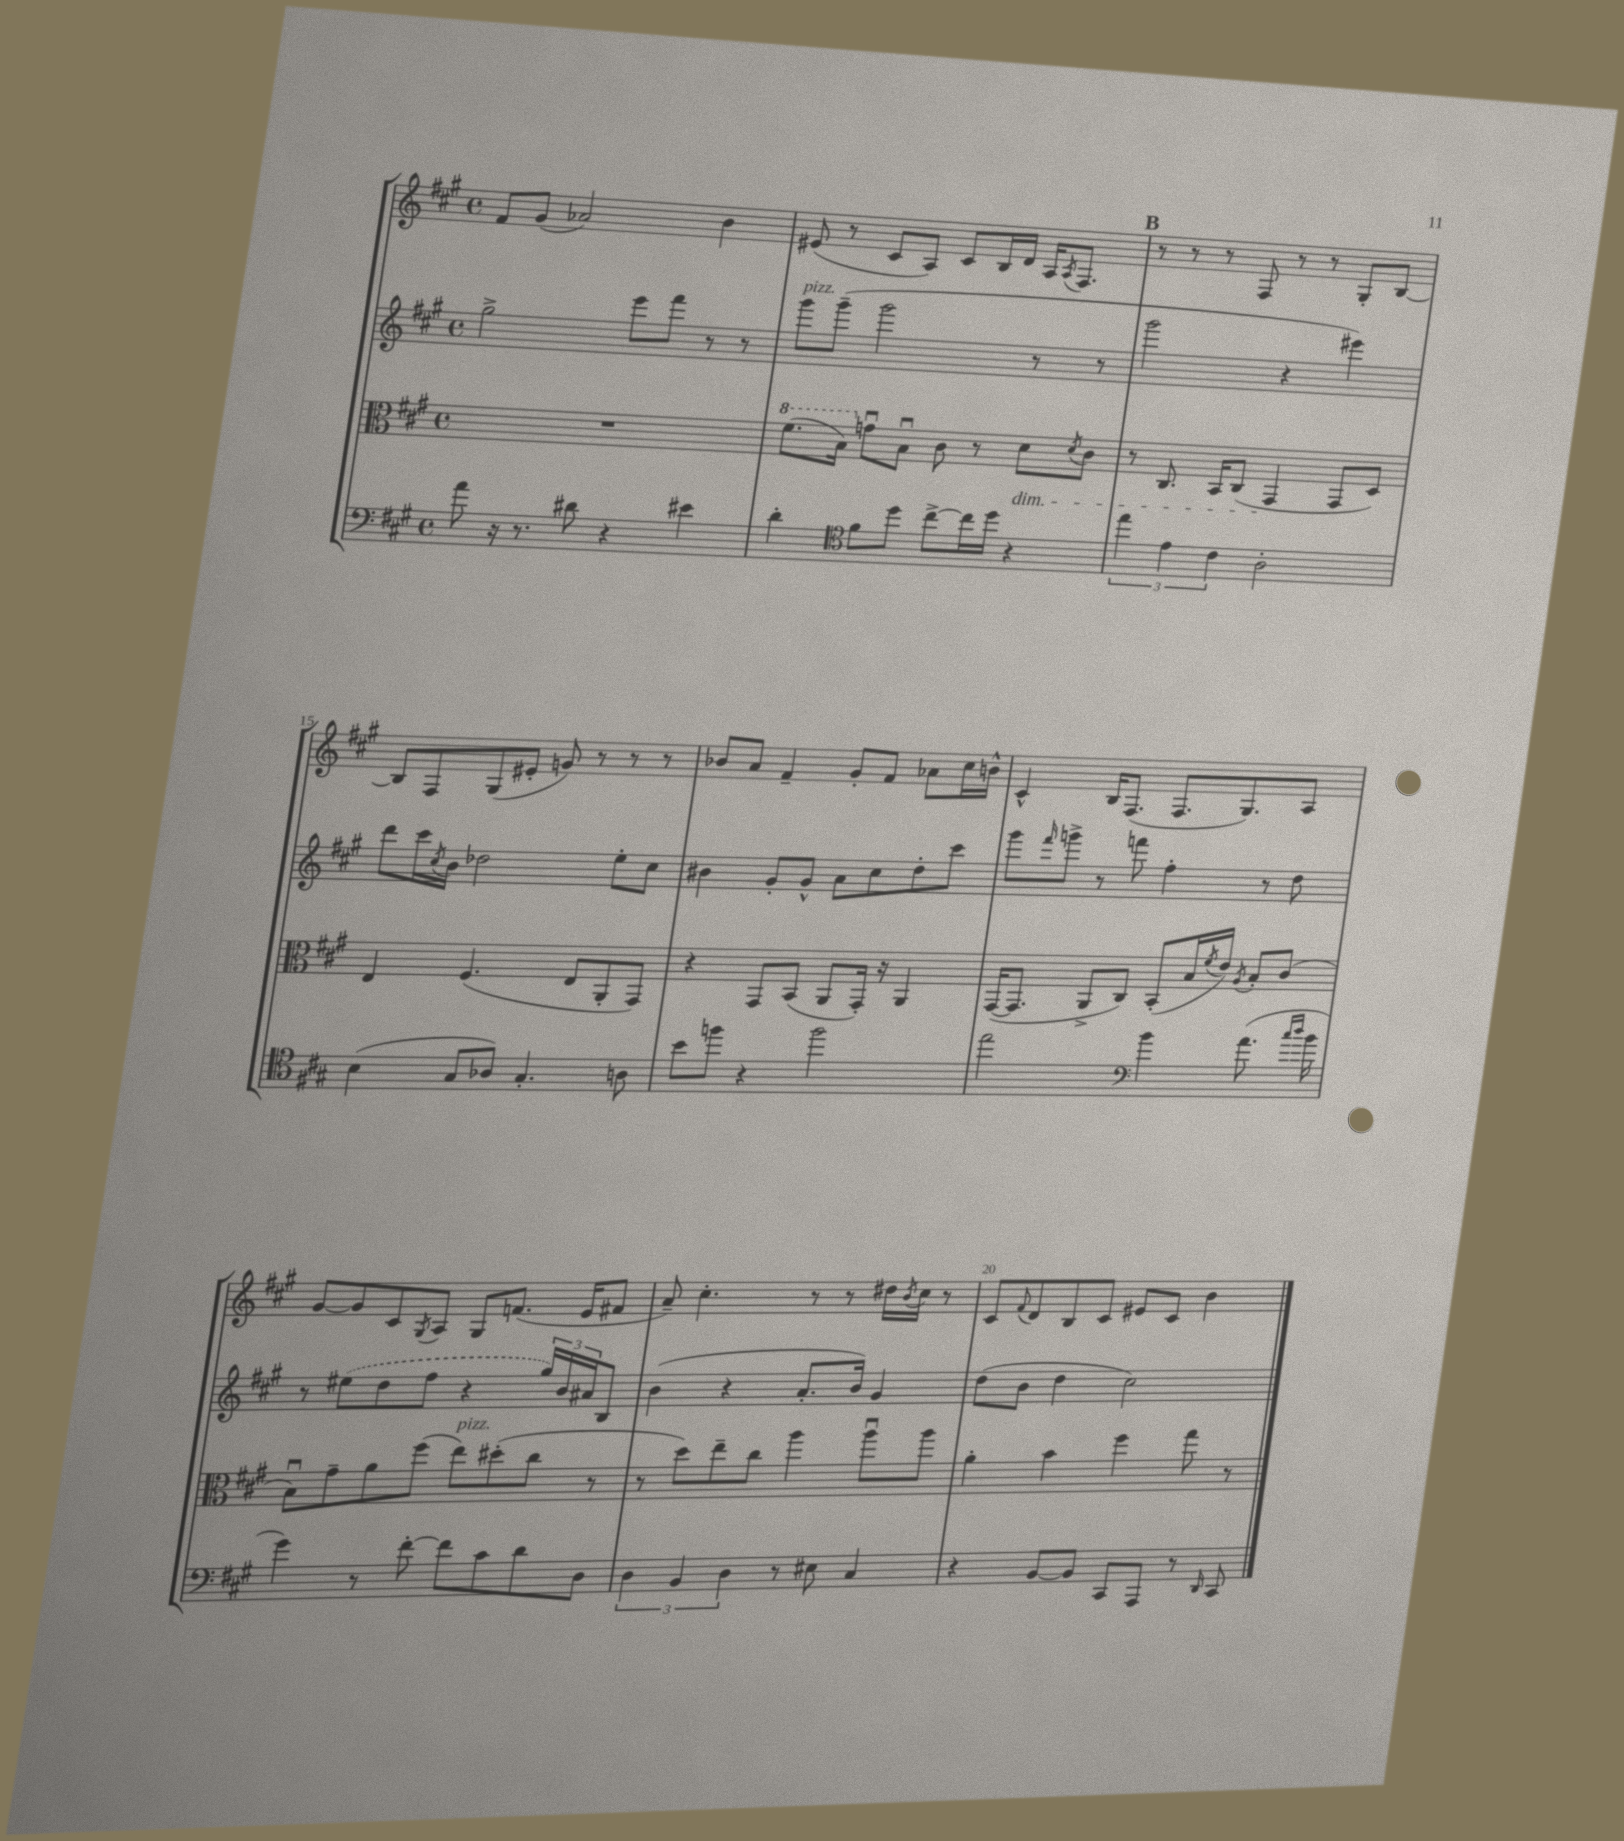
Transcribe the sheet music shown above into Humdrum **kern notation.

**kern	**kern	**kern	**kern
*staff4	*staff3	*staff2	*staff1
*clefF4	*clefC3	*clefG2	*clefG2
*k[f#c#g#]	*k[f#c#g#]	*k[f#c#g#]	*k[f#c#g#]
*M4/4	*M4/4	*M4/4	*M4/4
*met(c)	*met(c)	*met(c)	*met(c)
8a\	1r	2gg#^\	8f#/L
16r	.	.	(8g#/J
8.r	.	.	.
.	.	.	2a-/)
8d#\	.	.	.
4r	.	8eee\L	.
.	.	8fff#\J	.
4e#\	.	8r	4b\
.	.	8r	.
=	=	=	=
4d'\	(8.ff#\L	8ggg#\L	(8e#/
.	.	(8ggg#~\J	8r
.	16b\Jk)	.	.
*clefC4	*	*	*
8f#\L	8gu\L	2ggg#\	8c#/L
8dd\J	8Bu\J	.	8A/J)
[8cc#^\L	8c#\	.	8c#/L
16cc#\]L	8r	.	16B/L
16dd\JJ	.	.	16d/JJ
4r	8d\L	8r	16A/LK
.	.	.	8qA/
.	.	.	8.F#/J
.	8qd/	.	.
.	8c#\J	8r	.
=	=	=	=
6ee\	8r	2ggg#\	8r
.	8.C#/	.	8r
6e\	.	.	.
.	.	.	8r
.	16BB/LK	.	.
6c#\	.	.	.
.	(8C#/J	.	8F#/
2A'\	4GG#/	4r	8r
.	.	.	8r
.	8GG#/L	4eee#\)	8G#'/L
.	8D/J)	.	[8B/J
=	=	=	=
(4B\	4E/	8ddd\L	8B/]L
.	.	16ccc#\L	8F#/
.	.	8qcc#/	.
.	.	16b\JJ	.
8G#/L	(4.F#/	2dd-\	(8G#/
8A-/J)	.	.	8e#'/J
4.G#'/	.	.	8g/)
.	8E/L	.	8r
.	8AA'/	8ee'\L	8r
8A\	8GG#/J)	8cc#\J	8r
=	=	=	=
8b\L	4r	4b#\	8b-/L
8ff\J	.	.	8a/J
4r	8GG#/L	8g#'/L	4f#~/
.	(8BB/J	8g#^^/J	.
2ff\	8AA/L	8a\L	8g#'/L
.	16GG#'/Jk)	8cc#\	8f#/J
.	16r	.	.
.	4AA/	8dd'\	8a-\L
.	.	8ccc#\J	16cc#\L
.	.	.	16b^^\JJ
=	=	=	=
2ee\	([16GG#/LK	8ggg#\L	4c#^^/
.	8.GG#/]J	.	.
.	.	16qqfff#/	.
.	.	8ggg^\J	.
.	8AA^/L	8r	16B/LK
.	.	.	(8.F#/J
.	8C#/J)	8fff\	.
*clefF4	*	*	*
4b\	(8BB'/L	4ff#'\	8.F#/L
.	16B/L	.	.
.	8qf#/	.	.
.	16e/JJ)	.	8.G#/)
.	8qA/	.	.
(8.a\	8B'/L	8r	.
.	(8c#/J	8dd\	8A/J
16qqcc#/LL	.	.	.
16qqdd/JJ	.	.	.
16b\	.	.	.
=	=	=	=
4g#\)	8Bu\L)	8r	[8g#/L
.	8g#~\	(8ee#\L	8g#/]
8r	8a\	8dd\	8c#/
.	.	.	8qG#/
[8f#'\	(8ff#\J	8ff#\J	8A/J
8f#\]L	8ee\L)	4r	8G#/L
8c#\	(8dd#'\	.	(8.f/J
8d\	8cc#\J	24gg#/LL)	.
.	.	24b/	.
.	.	.	16e/LK
.	.	24a#/J	.
8D\J	8r	8B/J	8f#/J
=	=	=	=
6D\	8r	(4b\	8a~/)
.	8dd\L)	.	4.cc#'\
6BB/	.	.	.
.	8ee~\	4r	.
6D\	.	.	.
.	8cc#\J	.	.
8r	4aa\	8.a'/L	8r
8E#\	.	.	8r
.	.	16b/Jk)	.
4C#/	8aau\L	4g#/	16dd#\LL
.	.	.	8qb/
.	.	.	16cc#\JJ
.	8aa\J	.	8r
=	=	=	=
4r	4a'\	(8dd\L	8c#/L
.	.	.	8qqf#/
.	.	8b\J	8d/
[8BB/L	4b\	4dd\	8B/
8BB/]J	.	.	8c#/J
8CC#/L	4ff#\	2cc#\)	8e#/L
8AAA/J	.	.	8c#/J
8r	8gg#\	.	4b\
16qqDD/	.	.	.
8CC#/	8r	.	.
==	==	==	==
*-	*-	*-	*-
